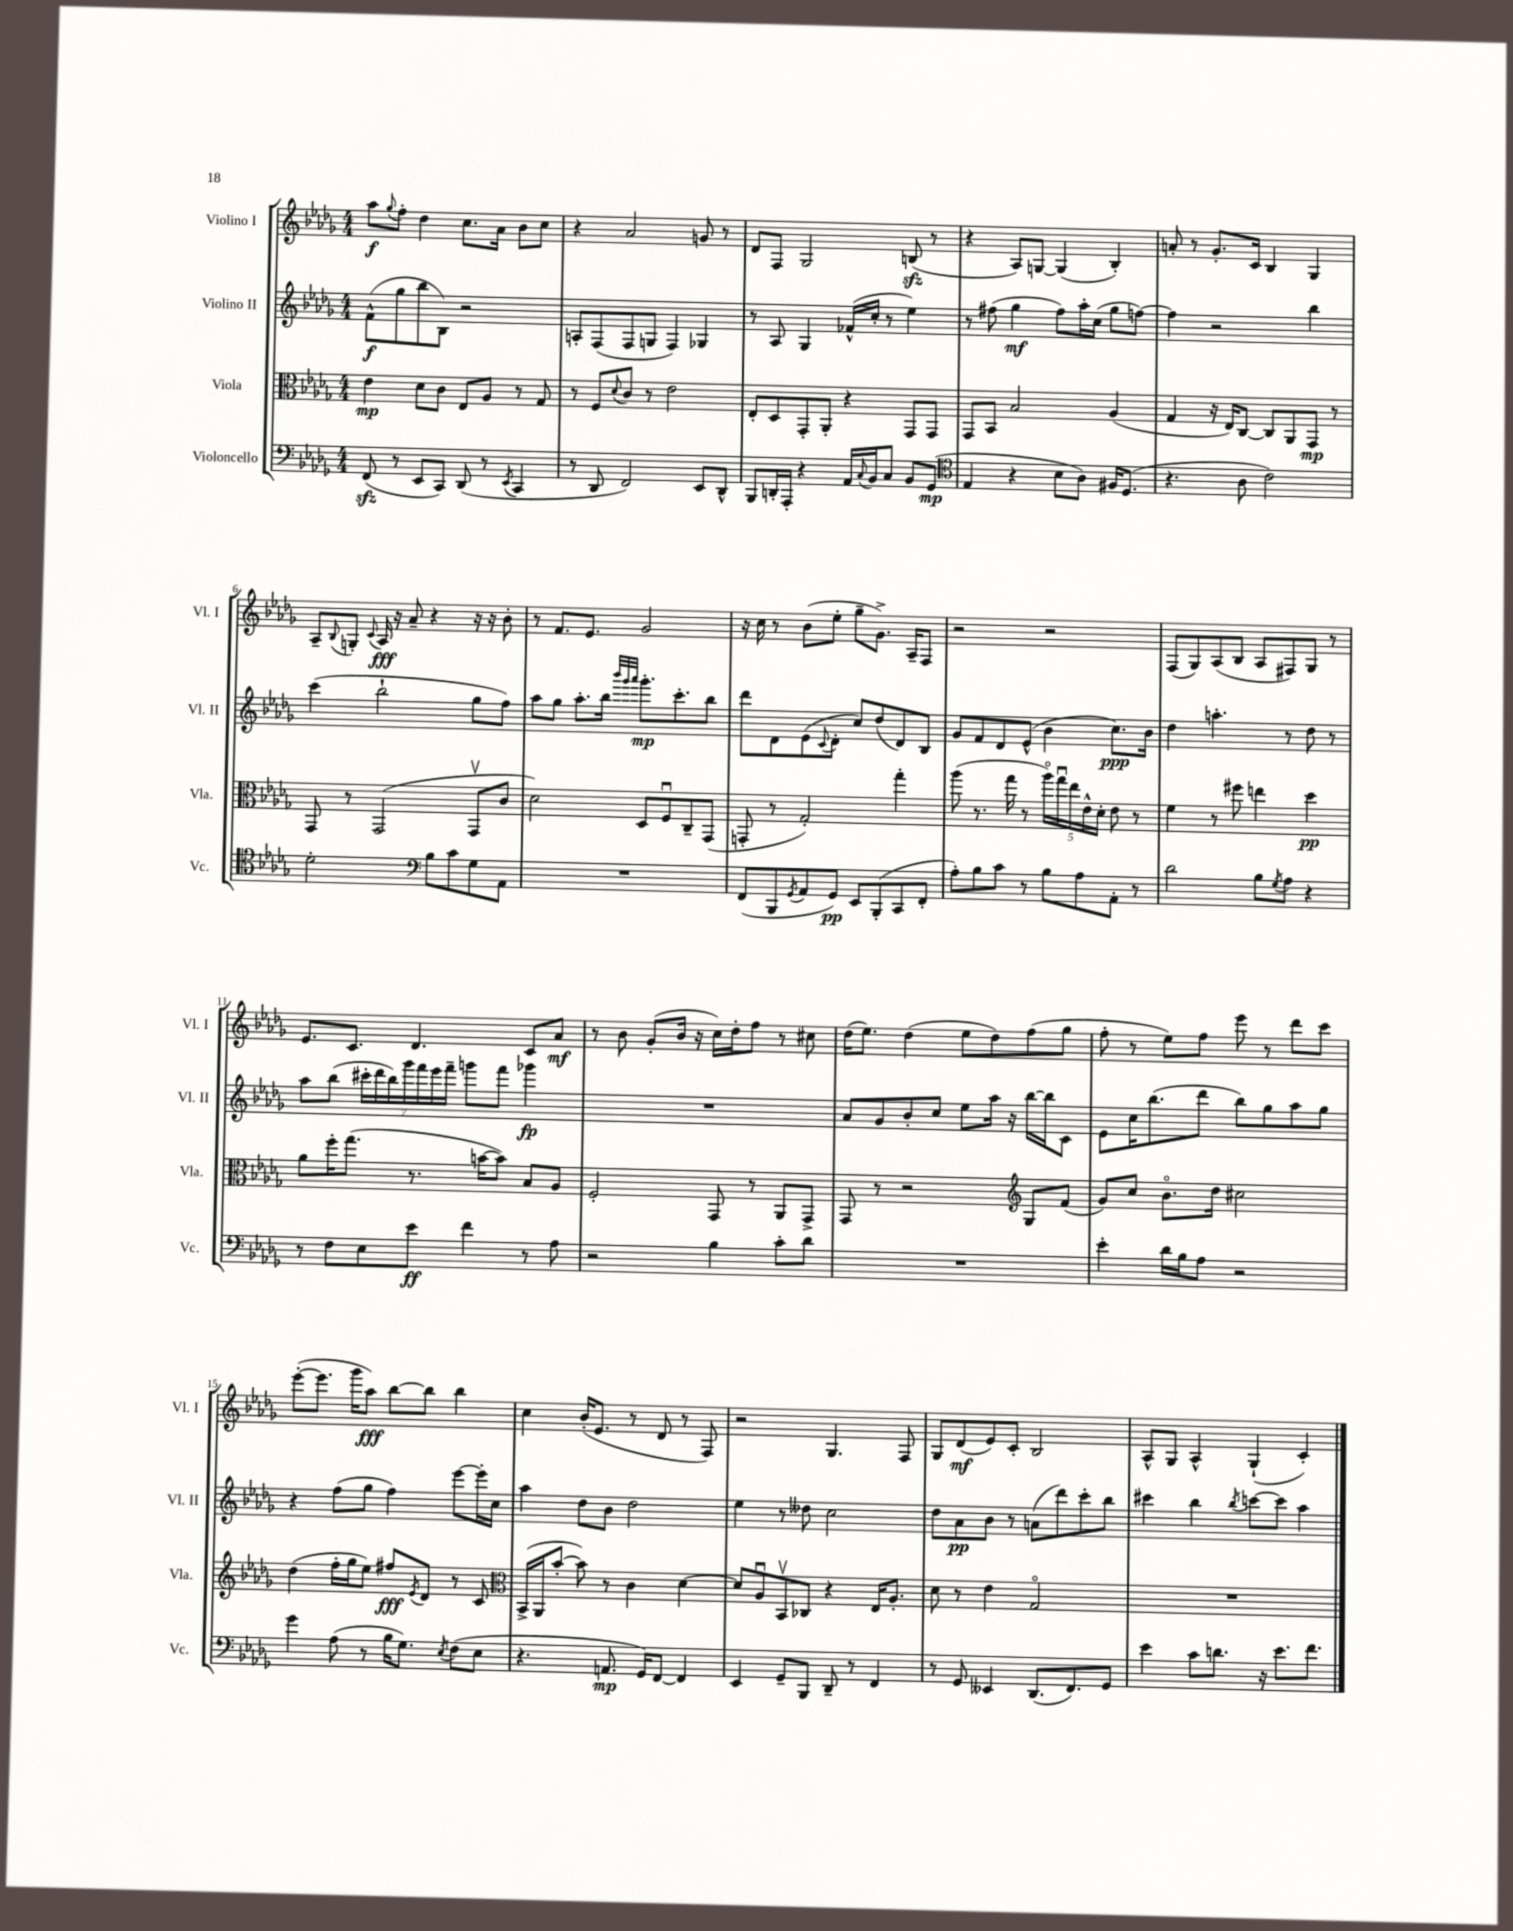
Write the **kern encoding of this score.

**kern	**dynam	**kern	**dynam	**kern	**dynam	**kern	**dynam
*part4	*part4	*part3	*part3	*part2	*part2	*part1	*part1
*staff4	*staff4	*staff3	*staff3	*staff2	*staff2	*staff1	*staff1
*I"Violoncello	*	*I"Viola	*	*I"Violino II	*	*I"Violino I	*
*I'Vc.	*	*I'Vla.	*	*I'Vl. II	*	*I'Vl. I	*
*clefF4	*	*clefC3	*	*clefG2	*	*clefG2	*
*k[b-e-a-d-g-]	*	*k[b-e-a-d-g-]	*	*k[b-e-a-d-g-]	*	*k[b-e-a-d-g-]	*
*M4/4	*	*M4/4	*	*M4/4	*	*M4/4	*
=1	=1	=1	=1	=1	=1	=1	=1
(8FFzz/	.	4e-\	mp	(8f^^\L	f	8aa-\L	f
.	.	.	.	.	.	8qqgg-/	.
8r	.	.	.	8gg-\	.	8ff'\J	.
8EE-/L	.	8d-\L	.	8bb-\	.	4dd-\	.
8CC/J)	.	8c\J	.	8B-\J)	.	.	.
(8DD-/	.	8E-/L	.	2r	.	8.cc\L	.
8r	.	8A-/J	.	.	.	.	.
.	.	.	.	.	.	16a-\Jk	.
8qEE-/	.	.	.	.	.	.	.
4CC/	.	8r	.	.	.	8b-\L	.
.	.	8G-/	.	.	.	8cc\J	.
=2	=2	=2	=2	=2	=2	=2	=2
8r	.	8r	.	8An'/L	.	4r	.
8DD-/	.	8F/L	.	(8F/	.	.	.
.	.	8qqd-/	.	.	.	.	.
2FF/)	.	8c/J	.	8F/	.	2a-/	.
.	.	8r	.	8Gn/J	.	.	.
.	.	2e-\	.	4F/)	.	.	.
8EE-/L	.	.	.	4G-X/	.	8gn/	.
8DD-^^/J	.	.	.	.	.	8r	.
=3	=3	=3	=3	=3	=3	=3	=3
8BBB-/L	.	8E-'/L	.	8r	.	8d-/L	.
16DDn'/L	.	8D-/	.	8A-/	.	8F/J	.
16AAA-'/JJ	.	.	.	.	.	.	.
4r	.	8GG-'/	.	4G-/	.	2G-/	.
.	.	8AA-'/J	.	.	.	.	.
16AA-/LL	.	4r	.	(16f-X^^/LL	.	.	.
8qqC/	.	.	.	.	.	.	.
16BB-/J	.	.	.	16cc'/JJ	.	.	.
8C/J	.	.	.	8r	.	.	.
8BB-/L	.	8GG-/L	.	4ee-\)	.	(8Bnzz/	.
(8GG-/J	mp	8GG-/J	.	.	.	8r	.
=4	=4	=4	=4	=4	=4	=4	=4
*clefC4	*	*	*	*	*	*	*
4E-/	.	8GG-/L	.	8r	.	4r	.
.	.	8BB-/J	.	(8ff#X\	.	.	.
4r	.	2B-/	.	4gg-\	mf	8A-/L)	.
.	.	.	.	.	.	[8Gn/J	.
8B-\L	.	.	.	8ff#\L)	.	(4G/]	.
8A-\J)	.	.	.	16aa-'\L	.	.	.
.	.	.	.	(16cc\JJ	.	.	.
16F#X/KL	.	(4A-/	.	8gg-\L	.	4B-'/)	.
(8.D-/J	.	.	.	.	.	.	.
.	.	.	.	[8ffn\J)	.	.	.
=5	=5	=5	=5	=5	=5	=5	=5
4.r	.	4G-/	.	4ff\]	.	8an'/	.
.	.	.	.	.	.	8r	.
.	.	16r	.	2r	.	8.g-'/L	.
.	.	16E-/KL)	.	.	.	.	.
8A-\	.	[8C/J	.	.	.	.	.
.	.	.	.	.	.	16c/Jk	.
2c\)	.	8C/L]	.	.	.	4B-/	.
.	.	8AA-/	.	.	.	.	.
.	.	8GG-/J	mp	4bb-\	.	4G-/	.
.	.	8r	.	.	.	.	.
!!LO:LB:g=z
=6	=6	=6	=6	=6	=6	=6	=6
2d-'\	.	8GG-/	.	(4ccc\	.	8A-~/L	.
.	.	.	.	.	.	8qqB-/	.
.	.	8r	.	.	.	8Gn'/J	.
.	.	.	.	.	.	8qqc/	.
.	.	(2GG-/	.	2bb-`\	.	16A-/	fff
.	.	.	.	.	.	16r	.
.	.	.	.	.	.	8a-~/	.
*clefF4	*	*	*	*	*	*	*
8B-\L	.	.	.	.	.	4r	.
8c\	.	.	.	.	.	.	.
8G-\	.	8GG-v/L	.	8gg-\L	.	16r	.
.	.	.	.	.	.	16r	.
8AA-\J	.	8c/J	.	8ff\J)	.	8b-'\	.
=7	=7	=7	=7	=7	=7	=7	=7
1r	.	2d-\)	.	8aa-\L	.	8r	.
.	.	.	.	8gg-\J	.	8.f/L	.
.	.	.	.	8.aa-'\L	.	.	.
.	.	.	.	.	.	8.e-/J	.
.	.	.	.	16bb-\Jk	.	.	.
.	.	.	.	32qqbbb-/LLL	.	.	.
.	.	.	.	32qqggg-/	.	.	.
.	.	.	.	32qqaaa-/JJJ	.	.	.
.	.	8D-/L	.	8.ggg-'\L	mp	2g-/	.
.	.	8Fu/	.	.	.	.	.
.	.	.	.	8.ccc'\	.	.	.
.	.	8C~/	.	.	.	.	.
.	.	(8GG-/J	.	8bb-\J	.	.	.
=8	=8	=8	=8	=8	=8	=8	=8
(8FF/L	.	8GGn'/	.	8ddd-\L	.	16r	.
.	.	.	.	.	.	16cc\	.
8BBB-/	.	8r	.	8d-\	.	8r	.
8qGG-/	.	.	.	.	.	.	.
8AA-/	.	2G-'/)	.	(8e-\	.	(8b-\L	.
.	.	.	.	8qqc/	.	.	.
8GG-/J)	pp	.	.	8d-'\J	.	8ee-'\J	.
8EE-/L	.	.	.	8cc/L)	.	8gg-~\L	.
(8BBB-'/	.	.	.	(8dd-/	.	8.g-^\J)	.
8CC/	.	4gg-'\	.	8d-/)	.	.	.
.	.	.	.	.	.	16A-~/KL	.
8FF'/J	.	.	.	8B-/J	.	8F/J	.
=9	=9	=9	=9	=9	=9	=9	=9
8A-'\L)	.	(8aa-\	.	8g-/L	.	2r	.
8B-\	.	8.r	.	8f/	.	.	.
8c\J	.	.	.	8d-/	.	.	.
.	.	16gg-\	.	.	.	.	.
8r	.	8r	.	(8e-^^/J	.	.	.
8B-\L	.	20aa-\LL)	.	4b-\	.	2r	.
.	.	20gg-u\	.	.	.	.	.
.	.	20ee-\	.	.	.	.	.
8A-\	.	.	.	.	.	.	.
.	.	20e-^^\	.	.	.	.	.
.	.	20d-'\JJ	.	.	.	.	.
8AA-'\J	.	8e-\	.	8.cc\L)	ppp	.	.
8r	.	8r	.	.	.	.	.
.	.	.	.	16b-\Jk	.	.	.
=10	=10	=10	=10	=10	=10	=10	=10
2d-\	.	4f\	.	4dd-\	.	(8F/L	.
.	.	.	.	.	.	8G-/)	.
.	.	8r	.	4.aan'\	.	(8A-/	.
.	.	8ff#X\	.	.	.	8B-/J	.
8B-\L	.	4een\	.	.	.	8A-/L	.
8qG-/	.	.	.	.	.	.	.
8A-\J	.	.	.	8r	.	8F#X/)	.
4r	.	4dd-\	pp	8dd-\	.	8G-/J	.
.	.	.	.	8r	.	8r	.
!!LO:LB:g=z
=11	=11	=11	=11	=11	=11	=11	=11
8r	.	8a-\L	.	8aa-\L	.	8.e-/L	.
8F\L	.	16ff'\K	.	(8bb-\J	.	.	.
.	.	(8.gg-\J	.	.	.	8.c/J	.
8E-\	.	.	.	28ccc#X'\LL	.	.	.
.	.	.	.	28ddd-\	.	.	.
.	.	.	.	28bb-\)	.	.	.
.	.	.	.	28ggg-\	.	.	.
8e-\J	ff	8.r	.	.	.	4.d-/	.
.	.	.	.	28fff\	.	.	.
.	.	.	.	28eee-\	.	.	.
.	.	.	.	28fff~\JJ	.	.	.
4f\	.	.	.	8gggn\L	.	.	.
.	.	[16bn\KL	.	.	.	.	.
.	.	8b\J])	.	8fff\J	.	.	.
8r	.	8B-/L	.	4ggg-X\	fp	8c/L	.
8A-\	.	8A-/J	.	.	.	8a-/J	mf
=12	=12	=12	=12	=12	=12	=12	=12
2r	.	2F'/	.	1r	.	8r	.
.	.	.	.	.	.	8b-\	.
.	.	.	.	.	.	(8g-'/L	.
.	.	.	.	.	.	16b-/Jk	.
.	.	.	.	.	.	16r	.
4B-\	.	8GG-/	.	.	.	16cc\LL)	.
.	.	.	.	.	.	16dd-'\J	.
.	.	8r	.	.	.	8ff\J	.
8c'\L	.	8AA-/L	.	.	.	8r	.
8d-\J	.	8GG-^/J	.	.	.	8cc#X\	.
=13	=13	=13	=13	=13	=13	=13	=13
1r	.	8GG-/	.	8a-/L	.	(16dd-\KL	.
.	.	.	.	.	.	8.ee-\J)	.
.	.	8r	.	8g-/	.	.	.
.	.	2r	.	8b-'/	.	(4dd-\	.
.	.	.	.	8cc/J	.	.	.
.	.	.	.	8ee-\L	.	8ee-\L	.
.	.	.	.	16aa-\Jk	.	8dd-\)	.
.	.	.	.	16r	.	.	.
*	*	*clefG2	*	*	*	*	*
.	.	8G-/L	.	[16bb-\LL	.	(8ff\	.
.	.	.	.	16bb-\J]	.	.	.
.	.	(8f/J	.	8c\J	.	8gg-\J	.
=14	=14	=14	=14	=14	=14	=14	=14
4e-'\	.	8g-/L)	.	8e-\L	.	8ff'\	.
.	.	8cc/J	.	16cc\K	.	8r	.
.	.	.	.	(8.bb-\	.	.	.
16d-\LL	.	8.b-\L	.	.	.	8ee-\L)	.
16B-\J	.	.	.	.	.	.	.
8A-\J	.	.	.	8ddd-\J	.	8ff\J	.
.	.	16dd-\Jk	.	.	.	.	.
2r	.	2cc#X\	.	8bb-\L)	.	8eee-\	.
.	.	.	.	8gg-\	.	8r	.
.	.	.	.	8aa-\	.	8ddd-\L	.
.	.	.	.	8gg-\J	.	8ccc\J	.
!!LO:LB:g=z
=15	=15	=15	=15	=15	=15	=15	=15
4g-\	.	(4dd-\	.	4r	.	([8eee-'\L	.
.	.	.	.	.	.	8.eee-\J]	.
(8A-\	.	16ff'\LL	.	(8ff\L	.	.	.
.	.	16gg-\J	.	.	.	16ggg-\KL	.
8r	.	8ee-\J)	.	8gg-\J	.	8aa-\J)	fff
16B-\KL	.	8ff#X/L	fff	4ff\)	.	[8bb-\L	.
8.G-\J)	.	.	.	.	.	.	.
.	.	8qe-/	.	.	.	.	.
.	.	8d-/J	.	.	.	8bb-\J]	.
8qE-/	.	.	.	.	.	.	.
(8F\L	.	8r	.	[8eee-\L	.	4bb-\	.
8E-\J	.	8c/	.	16eee-'\L]	.	.	.
.	.	.	.	16cc\JJ	.	.	.
=16	=16	=16	=16	=16	=16	=16	=16
*	*	*clefC3	*	*	*	*	*
4.r	.	(16BB-^/LL	.	4aa-\	.	4cc\	.
.	.	16AA-/J	.	.	.	.	.
.	.	[8b-'/J	.	.	.	.	.
.	.	8b-\])	.	8dd-\L	.	(16b-'/KL	.
.	.	.	.	.	.	8.e-/J	.
8.AAn/	mp	8r	.	8b-\J	.	.	.
.	.	4c\	.	2dd-\	.	8r	.
16GG-/KL)	.	.	.	.	.	.	.
[8FF/J	.	.	.	.	.	8d-/	.
4FF/]	.	[4d-\	.	.	.	8r	.
.	.	.	.	.	.	8F/)	.
=17	=17	=17	=17	=17	=17	=17	=17
4EE-/	.	8d-/L]	.	4ee-\	.	2r	.
.	.	8A-u/	.	.	.	.	.
8GG-~/L	.	8BB-v/	.	8r	.	.	.
8BBB-/J	.	8C-X/J	.	8dd--X\	.	.	.
8DD-~/	.	4r	.	2cc\	.	4.G-/	.
8r	.	.	.	.	.	.	.
4FF/	.	16E-/KL	.	.	.	.	.
.	.	8.A-'/J	.	.	.	.	.
.	.	.	.	.	.	8F/	.
=18	=18	=18	=18	=18	=18	=18	=18
8r	.	8d-\	.	8dd-\L	.	8G-/L	.
8GG-/	.	8r	.	8a-\	pp	(8d-/	mf
4EE--X/	.	4e-\	.	8b-\J	.	8e-/)	.
.	.	.	.	8r	.	8c'/J	.
(8.DD-/L	.	2G-/	.	(8an\L	.	2B-/	.
.	.	.	.	8ddd-\)	.	.	.
8.FF/)	.	.	.	.	.	.	.
.	.	.	.	8ccc'\	.	.	.
8GG-/J	.	.	.	8bb-\J	.	.	.
=19	=19	=19	=19	=19	=19	=19	=19
4e-\	.	1r	.	4ccc#X\	.	8A-^^/L	.
.	.	.	.	.	.	8G-/J	.
8c\L	.	.	.	4bb-\	.	4A-^^/	.
8.dn\J	.	.	.	.	.	.	.
.	.	.	.	8qbb-/	.	.	.
.	.	.	.	[8cccn\L	.	(4G-`/	.
16r	.	.	.	.	.	.	.
8.e-\L	.	.	.	8ccc\J]	.	.	.
.	.	.	.	4aa-\	.	4c'/)	.
8.f\J	.	.	.	.	.	.	.
==	==	==	==	==	==	==	==
*-	*-	*-	*-	*-	*-	*-	*-
